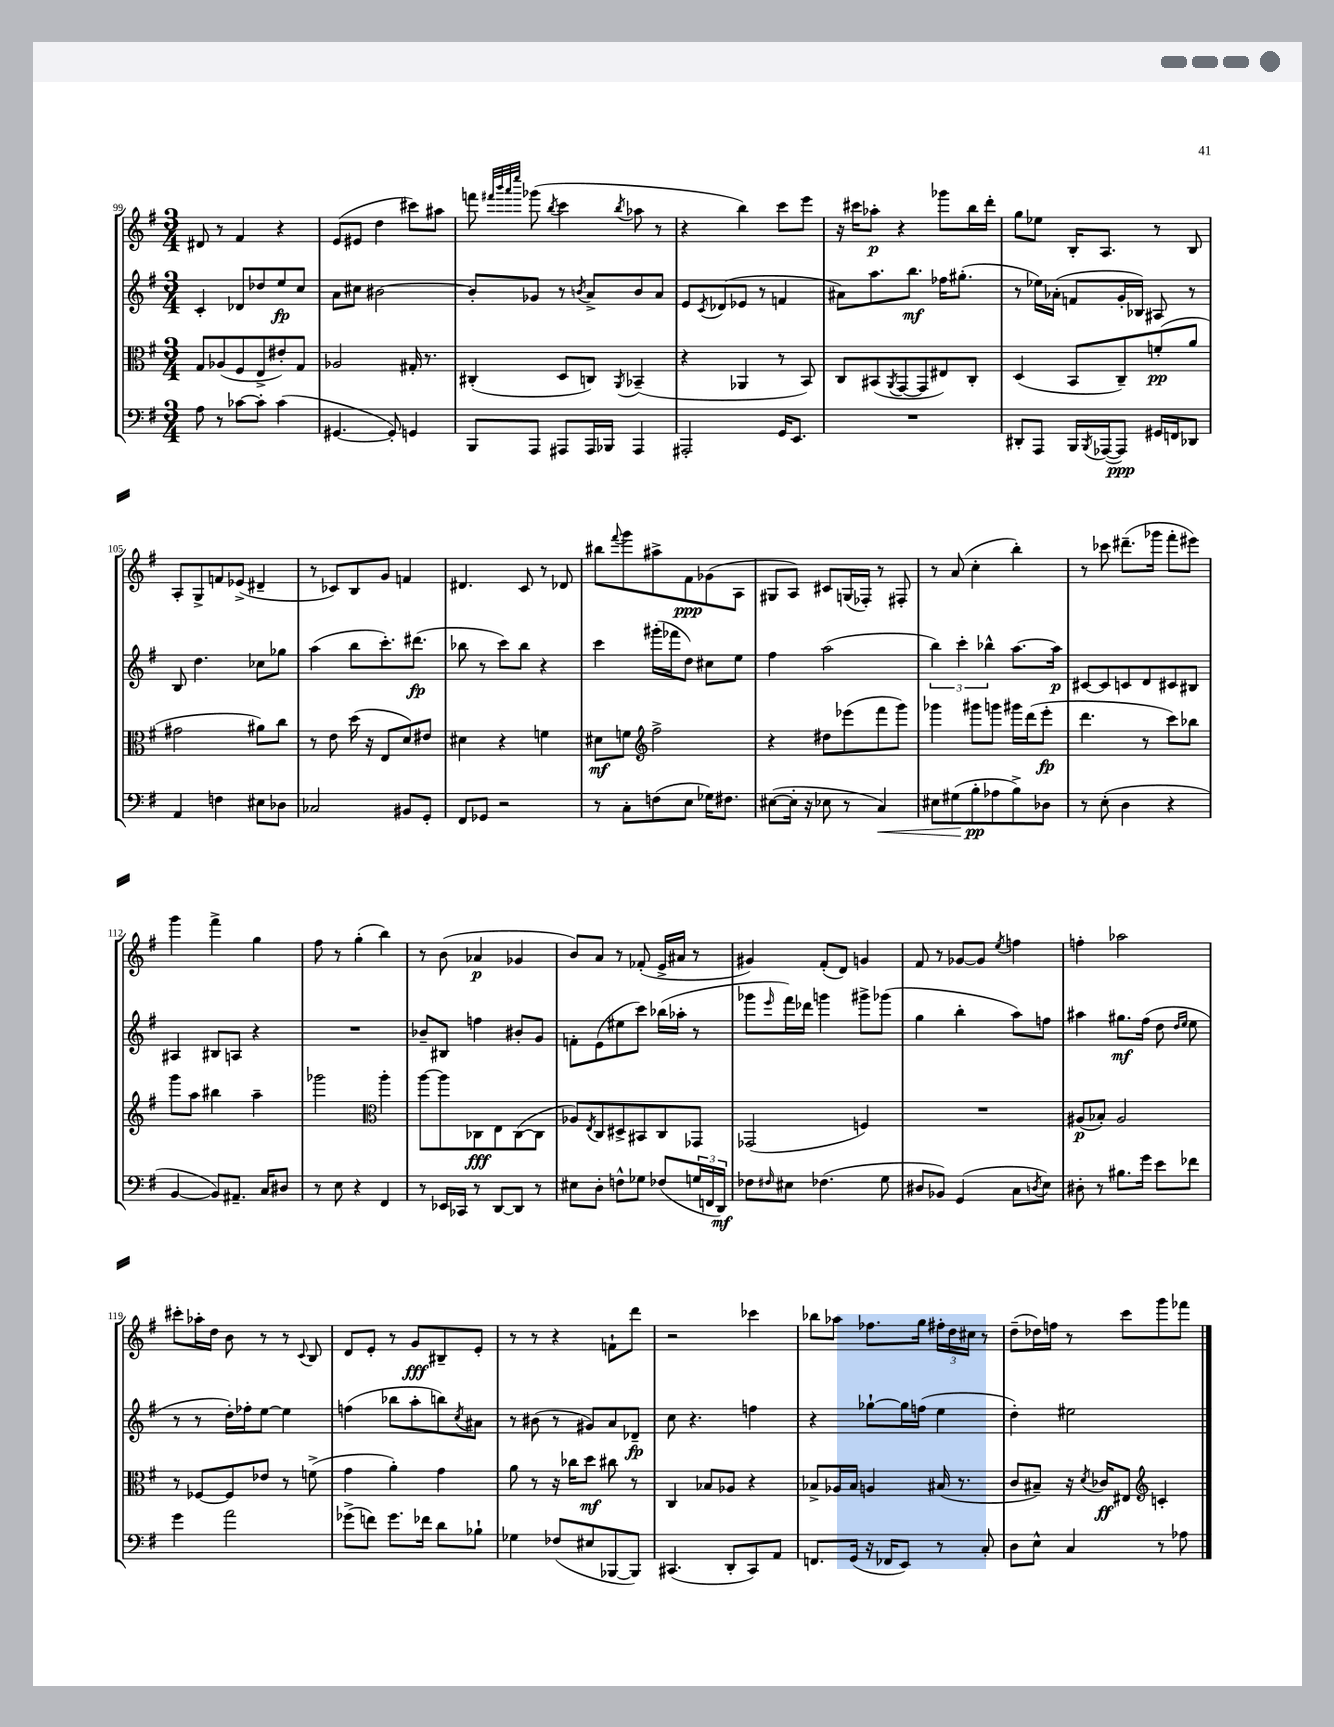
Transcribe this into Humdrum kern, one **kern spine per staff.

**kern	**kern	**kern	**kern
*staff4	*staff3	*staff2	*staff1
*clefF4	*clefC3	*clefG2	*clefG2
*k[f#]	*k[f#]	*k[f#]	*k[f#]
*M3/4	*M3/4	*M3/4	*M3/4
8A	8G	4c'	8d#
8r	(8A-	.	8r
[8c-	8F#	8d-	4f#
8c-']	8E^	8dd-	.
(4c-	8e#')	8ee	4r
.	8G	8cc	.
=	=	=	=
[4.GG#	2A-	8a	(8e
.	.	8cc#	8e#
.	.	[2b#	4dd
8GG#'])	.	.	.
4GG	16G#'	.	8ccc#)
.	8.r	.	.
.	.	.	8aa#
=	=	=	=
8BBB	(4C#'	8b#']	8fff
.	.	.	32qqfff#
.	.	.	32qqbbb
.	.	.	32qqaaa
.	.	.	32qqeeee
8AAA	.	8g-	(8ggg-
.	.	.	8qbb
8AAA#	8D	8r	4ccc
.	.	8qb	.
16AAA#	8C)	8a^	.
16BBB-	.	.	.
.	8qAA	.	8qbb
4AAA#	(4BB-~	8b	8aa-
.	.	8a	8r
=	=	=	=
2AAA#'	4r	8e	4r
.	.	8qc	.
.	.	(8d-	.
.	4AA-	8e-	4bb)
.	.	8r	.
16GG	8r	4f	8ccc
8.EE	.	.	.
.	8BB)	.	8eee
=	=	=	=
2.r	8C	8a#)	16r
.	.	.	16ccc#
.	(8BB#	8.aa	8aa-'
.	8qAA	.	.
.	[8GG	.	4r
.	.	8.bb	.
.	8GG]	.	.
.	8E#)	16ff-	8ggg-
.	.	(8.gg#'	.
.	8C'	.	16bb
.	.	.	16ddd'
=	=	=	=
8DD#'	(4D	8r	8gg
8AAA	.	16ee-)	8ee-
.	.	(16a-'	.
16BBB	8BB	8f	16B'
8qBBB	.	.	.
([16AAA-	.	.	8.A
8AAA-])	8C~)	16g'	.
.	.	16B-)	.
16GG#	(8f'	8A#	8r
16FF	.	.	.
8DD-	8a	8r	8B
=	=	=	=
4AA	2g#	8B	8A'
.	.	4.dd	8G^
4F	.	.	8f
.	.	.	(8e-^
8E#	8a#)	8cc-	4d#~
8D-	8cc	8gg-	.
=	=	=	=
2C-	8r	(4aa	8r
.	8e	.	8c-)
.	(16dd	8bb	8B
.	16r	.	.
.	8E	8.ccc')	8g
8BB#	8d)	.	4f
.	.	(8.ddd#	.
8GG'	8e#	.	.
=	=	=	=
8FF#	4d#	8bb-	4.d#
8GG-	.	8r	.
2r	4r	8ccc)	.
.	.	8bb-	8c
.	4f	4r	8r
.	.	.	8d-
=	=	=	=
8r	8d#	4ccc	8bb#
.	.	.	8qqfff#
8C'	8f	.	8ggg
*	*clefG2	*	*
(8F	2ff#^	(16ggg#'	8aa#^
.	.	16fff-	.
8E	.	8dd)	8f#
16G-)	.	8cc#	(8g-
8.F#	.	.	.
.	.	8ee	8A
=	=	=	=
([8E#	4r	4ff#	8G#
16E#']	.	.	8A)
16r	.	.	.
8E-	8dd#	(2aa	8c#
8r	(8eee-	.	(16G
.	.	.	16F-')
4C)	8fff#	.	8r
.	8ggg)	.	8F#'
=	=	=	=
8E#	4ggg-	6bb)	8r
(8G#	.	.	(8a
.	.	6ccc'	.
8B'	8ggg#	.	4cc'
.	.	6bb-^^	.
8A-	8ggg	.	.
8B^)	16ggg#	[8.aa	4bb')
.	(16ddd	.	.
8D-	8eee'	.	.
.	.	16aa]	.
=	=	=	=
8r	4.ddd	[8c#	8r
(8E'	.	8c#]	8ccc-
4D	.	8c	(8.ddd#~
.	8r	8d	.
.	.	.	16ggg-
4r	8ccc)	8c#	8fff#'
.	8bb-	8B#	8eee#)
=	=	=	=
[4BB	8ggg	4A#	4ggg
.	8aa	.	.
8BB])	4bb#	8B#	4fff#^
8.AA#~	.	8A	.
.	4aa~	4r	4gg
16C	.	.	.
8D#	.	.	.
=	=	=	=
8r	2ggg-	2.r	8ff#
8E	.	.	8r
4r	.	.	(4gg'
*	*clefC3	*	*
4FF#	4aa'	.	4bb)
=	=	=	=
8r	[8aa	8b-~	8r
16EE-	8aa]	8B#	(8b
16CC-	.	.	.
8r	8C-	4ff	4a-
[8DD	8E	.	.
8DD]	([8C-	8b#'	4g-
8r	8C-]	8g	.
=	=	=	=
8E#	8A-)	8f'	8b)
.	8qE	.	.
8D'	8C	(8e	8a
8F^^	8D#^	8ee#	8r
8G-	8BB#	8ccc)	(8f-'
(8F-	8C	(16bb-	16e^
.	.	16aa-'	16a#
24G	8GG-	8r	8r
24FF	.	.	.
24DD)	.	.	.
=	=	=	=
8F-	(2GG-	8ggg-	4g#)
16qqF#	.	16qqeee	.
8E#	.	16fff#)	.
.	.	16ddd-	.
(4.F-	.	4ggg	(8f#'
.	.	.	8d)
.	4F)	8ggg#^	4g
8G	.	(8ggg-	.
=	=	=	=
8D#	2.r	4gg	8f#
8BB-)	.	.	8r
(4GG	.	4bb'	[8g-
.	.	.	8g-]
.	.	.	8qee
8C	.	8aa)	4ff
8qD	.	.	.
8E)	.	8ff	.
=	=	=	=
8D#'	(8A#	4aa#	4ff'
8r	8B-')	.	.
8.B#	2A#	8.gg#	2aa-
16g	.	(16ff#	.
8e	.	8dd	.
.	.	16qqdd	.
.	.	16qqee	.
8f-	.	8ee	.
=	=	=	=
4g	8r	8r	8ccc#'
.	[8F-	8r	16aa-'
.	.	.	16dd
2a	8F-]	16dd')	8b
.	.	16ff-'	.
.	8e-	[8ee	8r
.	8r	4ee]	8r
.	.	.	8qqc
.	(8f^	.	8B
=	=	=	=
(8g-^	4g	(4ff	8d
8f)	.	.	8e'
8.g-	4a')	8bb-	8r
.	.	8aa'	8g
16f-	.	.	.
8d	4g	8bb)	8B#~
.	.	8qcc	.
8B-`	.	8a#	8e'
=	=	=	=
4G-	8a	8r	8r
.	8r	(8b#	8r
(8F-	16r	8r	4r
.	16cc-	.	.
8E#	8dd	8g#)	.
[8BBB-	8cc#	8a	8f`
8BBB-])	8r	8d-~	8ddd
=	=	=	=
(4.CC#	4C	8cc	2r
.	.	4.r	.
.	8B-	.	.
8DD'	8A-	.	.
8CC#)	4r	4ff	4ccc-
8AA	.	.	.
=	=	=	=
8.FF	8B-^	4r	8bb-
.	16A-	.	8aa-
(16GG	16B-	.	.
16r	4A	[8gg-`	8.ff-
16FF-	.	.	.
8EE)	.	16gg-]	.
.	.	(16ff	16gg
8r	(16B#	4ee	24ff#'
.	.	.	24dd
.	8.r	.	.
.	.	.	24cc#
8C'	.	.	8r
=	=	=	=
8D	8c	4dd')	(8dd~
8E^^	8B#~)	.	16dd-)
.	.	.	16ff
4C	16r	2ee#	8r
.	8qd	.	.
.	16c-	.	.
.	8E#	.	8ccc
*	*clefG2	*	*
8r	4c'	.	8ggg
8A-	.	.	8fff-
==	==	==	==
*-	*-	*-	*-
